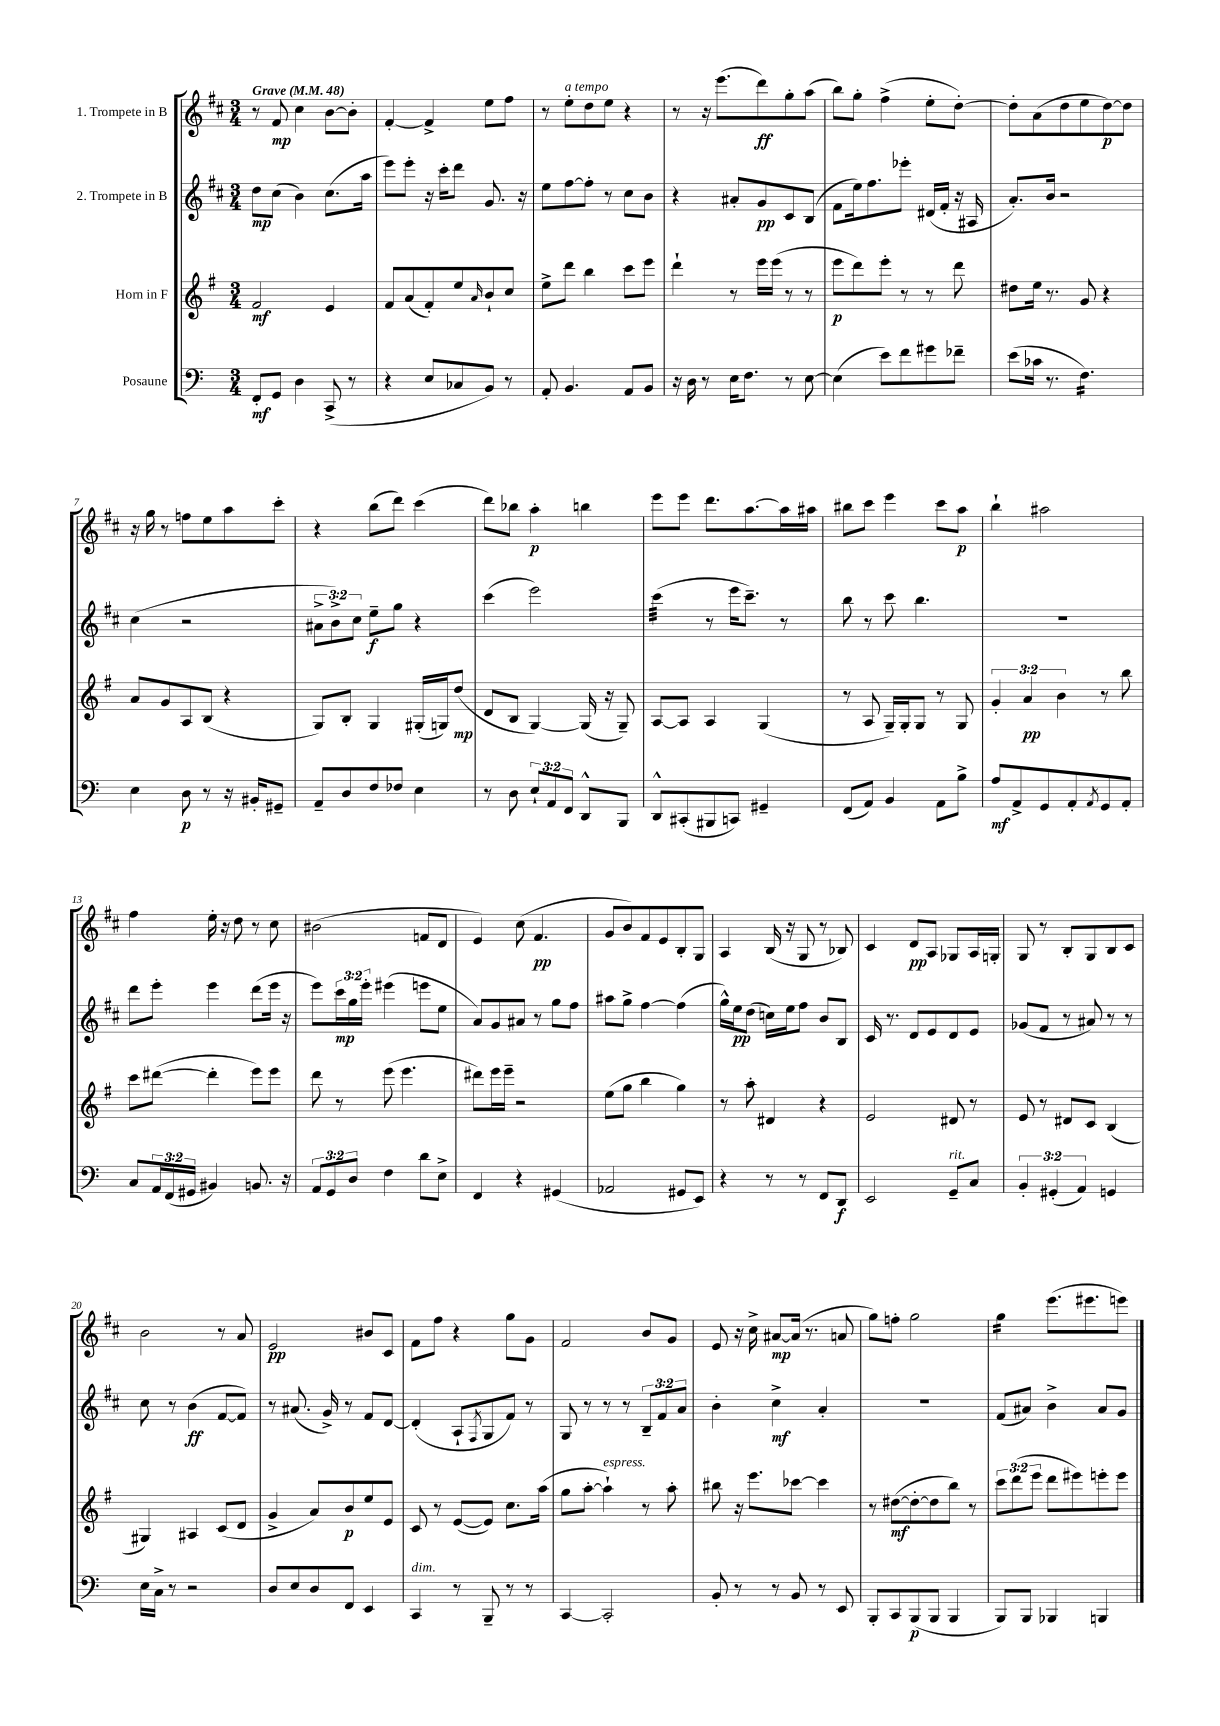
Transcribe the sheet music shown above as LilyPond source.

<<
\new StaffGroup <<
\new Staff = "s0" \with { instrumentName = "1. Trompete in B" } {
    \clef treble \key d \major \numericTimeSignature \time 3/4 \tempo "Grave" 4 = 48
    r8 fis'8\mp cis''4 b'8~ b'8-. |
    fis'4~-. fis'4-> e''8 fis''8 |
    r8 e''8-.^\markup { \italic "a tempo" } d''8 e''8 r4 |
    r8 r16 e'''8.( d'''8\ff) g''8-. a''8( |
    b''8) g''8-. fis''4->( e''8-. d''8~-.) |
    d''8-. a'8( d''8 e''8 d''8~\p) d''8 |
    r16 g''16 r8 f''8 e''8 a''8 cis'''8-. |
    r4 b''8( d'''8) cis'''4( |
    d'''8) bes''8 a''4-.\p b''4 |
    e'''8 e'''8 d'''8. a''8.~ a''16 ais''16 |
    bis''8 cis'''8 e'''4 cis'''8 a''8\p |
    b''4-! ais''2 |
    fis''4 e''16-. r16 d''8 r8 cis''8 |
    bis'2( f'8 d'8 |
    e'4) cis''8( fis'4.\pp |
    g'8 b'8) fis'8 e'8 b8-. g8 |
    a4 b16( r16 g8 r8 bes8) |
    cis'4 d'8\pp a8 ges8 a16 g16-. |
    g8 r8 b8-. g8 b8 cis'8 |
    b'2 r8 a'8 |
    e'2\pp bis'8 cis'8 |
    fis'8 fis''8 r4 g''8 g'8 |
    fis'2 b'8 g'8 |
    e'8 r16 cis''16-> ais'8~\mp ais'16( r8. a'8 |
    g''8) f''8-. g''2 |
    g''4:16 e'''8.( eis'''8. e'''8) \bar "|." |
}
\new Staff = "s1" \with { instrumentName = "2. Trompete in B" } {
    \clef treble \key d \major \numericTimeSignature \time 3/4 \override Staff.TupletNumber.text = #tuplet-number::calc-fraction-text
    d''8\mp cis''8( b'4) cis''8.( a''16 |
    e'''8) e'''8-. r16 cis'''16-. d'''8 g'8. r16 |
    e''8 fis''8~ fis''8-. r8 cis''8 b'8 |
    r4 ais'8-. g'8\pp cis'8 b8( |
    fis'8 e''16) fis''8. ees'''8-. dis'16( fis'16-. r16 ais16 |
    a'8.-.) b'16 r2 |
    cis''4( r2 |
    \tuplet 3/2 { ais'8-> b'8->) cis''8 } e''8--\f g''8 r4 |
    cis'''4( e'''2) |
    cis'''4:32( r8 e'''16 cis'''8.--) r8 |
    b''8 r8 cis'''8 b''4. |
    R2. |
    d'''8 e'''8-. e'''4 d'''8( e'''16 r16 |
    e'''8) \tuplet 3/2 { cis'''16\mp g''16 e'''16-. } eis'''4( e'''8 e''8 |
    a'8) g'8 ais'8 r8 g''8 fis''8 |
    ais''8 g''8-> fis''4~ fis''4( |
    g''16-^) e''16\pp d''8( c''16) e''16 fis''8 b'8 b8 |
    cis'16 r8. d'8 e'8 d'8 e'8 |
    ges'8( fis'8 r8 ais'8) r8 r8 |
    cis''8 r8 b'4\ff( fis'8~ fis'8) |
    r8 ais'8.( g'16->) r8 fis'8 d'8~ |
    d'4-.( a8-! \acciaccatura { fis8 } g8 fis'8) r8 |
    g8 r8 r8 r8 \tuplet 3/2 { b8-- fis'8 a'8 } |
    b'4-. cis''4->\mf a'4-. |
    R2. |
    fis'8( ais'8) b'4-> ais'8 g'8 \bar "|." |
}
\new Staff = "s2" \with { instrumentName = "Horn in F" } {
    \clef treble \key g \major \numericTimeSignature \time 3/4 \override Staff.TupletNumber.text = #tuplet-number::calc-fraction-text
    fis'2\mf e'4 |
    fis'8 a'8( fis'8-.) e''8 \grace { a'16 } b'8-! c''8 |
    e''8-> d'''8 b''4 c'''8 e'''8 |
    d'''4-! r8 e'''16 e'''16( r8 r8 |
    e'''8\p d'''8) e'''8-. r8 r8 d'''8 |
    dis''8 e''16 r8. g'8 r4 |
    a'8 g'8 a8 b8( r4 |
    g8) b8-. g4 gis16-.( g16) d''8\mp( |
    d'8 b8 g4~) g16( r16 g8--) |
    a8~ a8 a4 g4( |
    r8 a8 g16--) g16-. g8 r8 g8 |
    \tuplet 3/2 { g'4-. a'4\pp b'4 } r8 b''8 |
    c'''8 dis'''8~( dis'''4-. e'''8) e'''8 |
    d'''8 r8 e'''8( e'''4. |
    dis'''8) e'''16 e'''16-- r2 |
    e''8( g''8 b''4 g''4) |
    r8 a''8-. dis'4 r4 |
    e'2 dis'8 r8 |
    e'8 r8 dis'8 c'8 b4( |
    gis4) ais4 c'8( d'8 |
    g'4-> a'8) b'8\p e''8 e'8 |
    c'8 r8 e'8~( e'8) c''8. a''16( |
    g''8 a''8~-. a''4-!^\markup { \italic "espress." }) r8 a''8-. |
    bis''8 r16 e'''8. ces'''8~ ces'''4 |
    r8 dis''8~\mf( dis''8~-. dis''8 b''8) r8 |
    \tuplet 3/2 { c'''8 d'''8( e'''8 } d'''8 eis'''8) e'''8-. e'''8 \bar "|." |
}
\new Staff = "s3" \with { instrumentName = "Posaune" } {
    \clef bass \key c \major \numericTimeSignature \time 3/4 \override Staff.TupletNumber.text = #tuplet-number::calc-fraction-text
    f,8-.\mf g,8 d4 c,8->( r8 |
    r4 e8 ces8 b,8) r8 |
    a,8-. b,4. a,8 b,8 |
    r16 d16 r8 e16 f8. r8 e8~ |
    e4( e'8) f'8 gis'8 fes'8-- |
    e'8( ces'16 r8. f4.:16) |
    e4 d8\p r8 r16 bis,16-. gis,8-- |
    a,8-- d8 f8 fes8 e4 |
    r8 d8 \tuplet 3/2 { e8-! a,8 f,8 } d,8-^ b,,8 |
    d,8-^ cis,8-.( bis,,8 c,8) gis,4-- |
    f,8( a,8) b,4 a,8 b8-> |
    a8\mf a,8-> g,8 a,8-. \acciaccatura { a,8 } g,8 a,8-. |
    c8 \tuplet 3/2 { a,16 f,16( gis,16 } bis,4) b,8. r16 |
    \tuplet 3/2 { a,8 g,8 d8 } f4 d'8 e8-> |
    f,4 r4 gis,4( |
    aes,2 gis,8 e,8) |
    r4 r8 r8 f,8 d,8\f |
    e,2 g,8--^\markup { \italic "rit." } c8 |
    \tuplet 3/2 { b,4-. gis,4-.( a,4) } g,4 |
    e16 c16-> r8 r2 |
    d8 e8 d8 f,8 e,4 |
    c,4^\markup { \italic "dim." } r8 b,,8-- r8 r8 |
    c,4~ c,2-. |
    b,8-. r8 r8 b,8 r8 e,8 |
    b,,8-. c,8 b,,8\p( b,,8 b,,4 |
    b,,8) b,,8 bes,,4 b,,4 \bar "|." |
}
>>
>>
